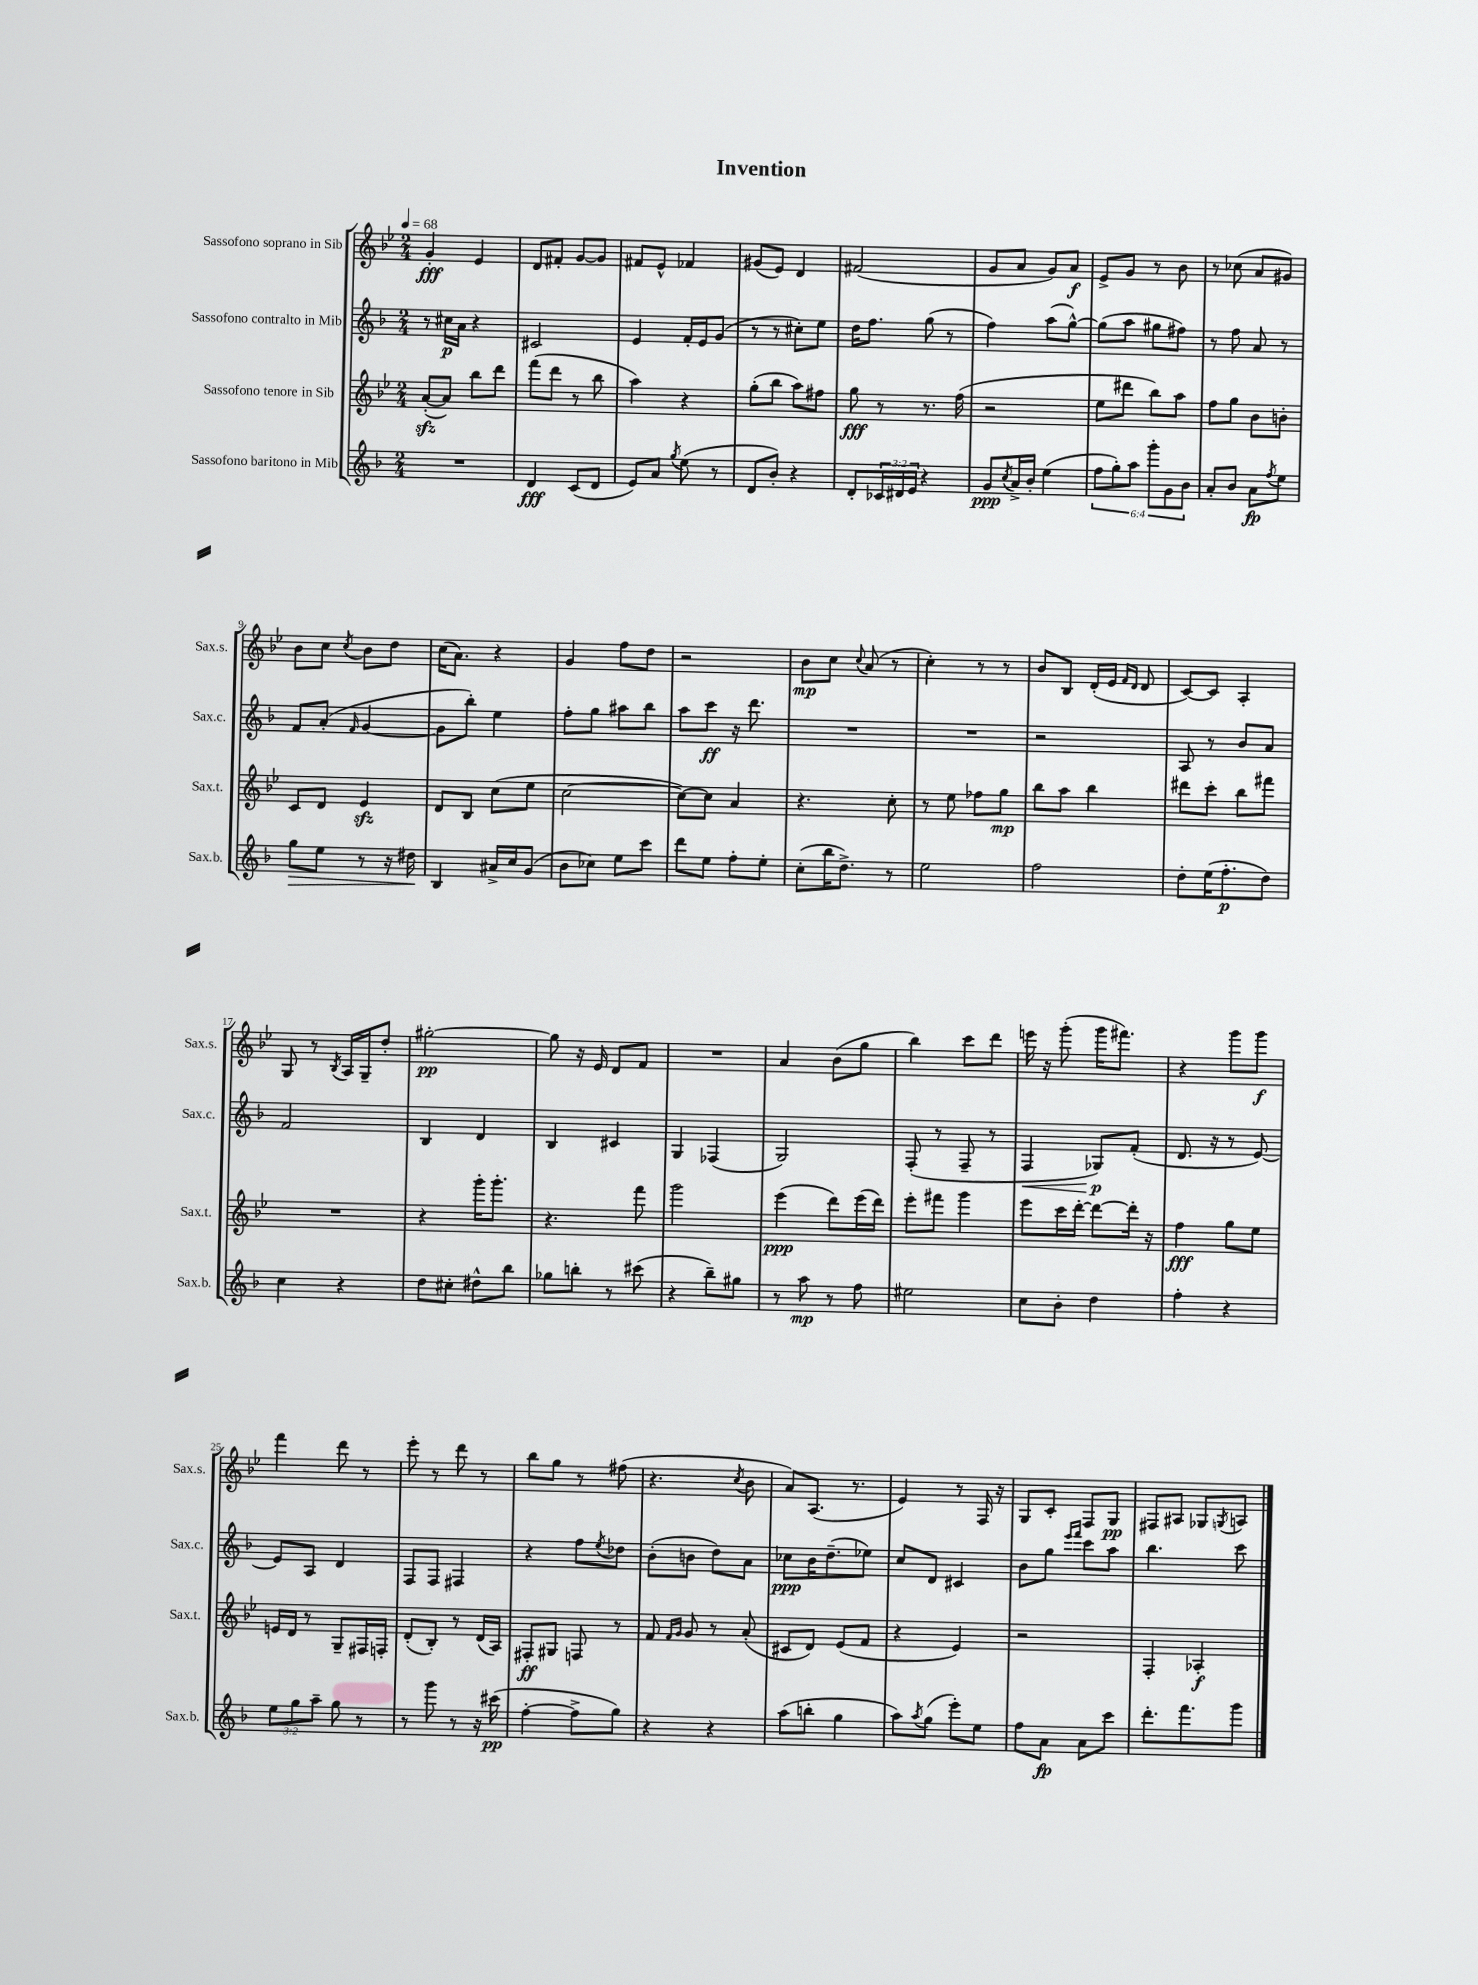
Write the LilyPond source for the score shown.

\header { title = "Invention" }
<<
\new StaffGroup <<
\new Staff = "s0" \with { instrumentName = "Sassofono soprano in Sib" shortInstrumentName = "Sax.s." } {
    \clef treble \key bes \major \numericTimeSignature \time 2/4 \tempo 4 = 68
    g'4-.\fff ees'4 |
    d'8 fis'8-. g'8~ g'8 |
    fis'8 ees'8-^ fes'4 |
    gis'8( ees'8) d'4 |
    fis'2( |
    g'8 a'8 g'8) a'8\f |
    ees'8-> g'8 r8 bes'8 |
    r8 ces''8( a'8 gis'8) |
    bes'8 c''8 \acciaccatura { c''8 } bes'8 d''8 |
    c''16( a'8.) r4 |
    g'4 f''8 d''8 |
    r2 |
    bes'8\mp c''8 \appoggiatura { c''8 } a'8( r8 |
    c''4-.) r8 r8 |
    bes'8 bes8 d'16-.( ees'16 \grace { f'16 d'16 } d'8 |
    c'8~) c'8 a4-. |
    g8 r8 \acciaccatura { bes8 } a16 g16-- d''8-. |
    gis''2~-.\pp |
    gis''8 r16 ees'16 d'8 f'8 |
    R2 |
    a'4 bes'8( g''8 |
    bes''4) c'''8 d'''8 |
    e'''16 r16 g'''8-.( g'''16 fis'''8.) |
    r4 g'''8 g'''8\f |
    f'''4 d'''8 r8 |
    ees'''8-. r8 d'''8 r8 |
    bes''8 g''8 r8 fis''8( |
    r4. \acciaccatura { c''8 } bes'8 |
    a'8) a8.( r8. |
    ees'4) r8 f16 r16 |
    g8 c'8-. f8 g8\pp |
    fis8 ais8 ges8 \acciaccatura { g8 } a8 \bar "|." |
}
\new Staff = "s1" \with { instrumentName = "Sassofono contralto in Mib" shortInstrumentName = "Sax.c." } {
    \clef treble \key f \major \numericTimeSignature \time 2/4
    r8 cis''16\p a'16 r4 |
    cis'2 |
    e'4 f'16-. e'16 g'8( |
    r8 r8 cis''8-.) e''8 |
    d''16 f''8. g''8( r8 |
    f''4) a''8( g''8~-^) |
    g''8( a''8 gis''8 fis''8) |
    r8 f''8 a'8 r8 |
    f'8 a'8-.( \grace { f'16 } g'4~ |
    g'8 bes''8-.) e''4 |
    f''8-. g''8 ais''8 bes''8 |
    a''8 c'''8\ff r16 d'''8. |
    R2 |
    R2 |
    r2 |
    a8 r8 bes'8 a'8 |
    f'2 |
    bes4 d'4 |
    bes4 cis'4 |
    g4 fes4( |
    g2) |
    f8-.( r8 f8-- r8 |
    f4\< ges8\p\!) f'8-.( |
    d'8. r16 r8 e'8~) |
    e'8 a8 d'4 |
    f8 f8 fis4 |
    r4 f''8 \acciaccatura { e''8 } des''8 |
    bes'8-.( b'8 d''8) a'8 |
    ces''8\ppp bes'16 d''8.--( ees''8) |
    c''8 d'8 cis'4 |
    bes'8 g''8 \grace { e'''16 f'''16 } c'''8 a''8 |
    bes''4. c'''8 \bar "|." |
}
\new Staff = "s2" \with { instrumentName = "Sassofono tenore in Sib" shortInstrumentName = "Sax.t." } {
    \clef treble \key bes \major \numericTimeSignature \time 2/4
    a'8~-.\sfz( a'8) bes''8 d'''8 |
    f'''8( d'''8 r8 bes''8 |
    a''4) r4 |
    g''8-.( bes''8 a''8) fis''8 |
    g''8\fff r8 r8. f''16( |
    r2 |
    ees''8 dis'''8 bes''8) a''8 |
    f''8 g''8 bes'8 b'8-. |
    c'8 d'8 ees'4\sfz |
    d'8 bes8 c''8( ees''8 |
    c''2~ |
    c''8~) c''8 a'4 |
    r4. c''8-. |
    r8 ees''8 fes''8 g''8\mp |
    bes''8 a''8 bes''4 |
    dis'''8 c'''8-. bes''8 fis'''8 |
    R2 |
    r4 g'''16-. g'''8.-. |
    r4. f'''8 |
    g'''2 |
    ees'''4\ppp( d'''8) ees'''16( d'''16) |
    ees'''8-. fis'''8 g'''4 |
    ees'''8 c'''16 d'''16~-. d'''8~ d'''16-. r16 |
    f''4\fff g''8 ees''8 |
    e'16 d'16 r8 g8-- fis16 f16-. |
    d'8-.( bes8-.) r8 d'16( a16) |
    fis8-.\ff gis8 f8 r8 |
    f'8 \grace { f'16 g'16 } g'8 r8 a'8-.( |
    cis'8 d'8) ees'8( f'8 |
    r4 ees'4) |
    r2 |
    f4-. aes4-.\f \bar "|." |
}
\new Staff = "s3" \with { instrumentName = "Sassofono baritono in Mib" shortInstrumentName = "Sax.b." } {
    \clef treble \key f \major \numericTimeSignature \time 2/4 \override Staff.TupletNumber.text = #tuplet-number::calc-fraction-text
    R2 |
    d'4\fff c'8( d'8 |
    e'8) a'8 \acciaccatura { g''8 } e''8( r8 |
    d'8 bes'8-.) r4 |
    d'8-. \tuplet 3/2 { ces'16 dis'16 e'16 } r4 |
    g'8\ppp \acciaccatura { c''8 } a'16-> bes'16-. e''4( |
    \tuplet 6/4 { f''8 g''8-.) a''8 g'''8-. g'8 bes'8 } |
    a'8-. bes'8 a'8\fp \acciaccatura { f''8 } e''8 |
    g''8\> e''8 r8 r16 dis''16\! |
    bes4 ais'16-> c''16 g'8( |
    bes'8 ces''8) e''8 c'''8 |
    d'''8 e''8 f''8-. e''8-. |
    c''8-.( bes''16 d''8.->) r8 |
    e''2 |
    f''2 |
    d''8-. e''16( f''8.-.\p d''8) |
    c''4 r4 |
    d''8 cis''8-. dis''8-^ bes''8 |
    ges''8 b''8-. r8 cis'''8( |
    r4 bes''8--) gis''8 |
    r8 a''8\mp r8 f''8 |
    eis''2 |
    c''8 bes'8-. d''4 |
    f''4-. r4 |
    \tuplet 3/2 { e''8 g''8 a''8-- } g''8 r8 |
    r8 g'''8 r8 r16 cis'''16\pp( |
    f''4~-. f''8-> g''8) |
    r4 r4 |
    a''8( b''8-. g''4 |
    a''8) \acciaccatura { a''8 } g''8( e'''8-.) e''8 |
    f''8 a'8\fp a'8 c'''8 |
    d'''8.-. f'''8. g'''8 \bar "|." |
}
>>
>>
